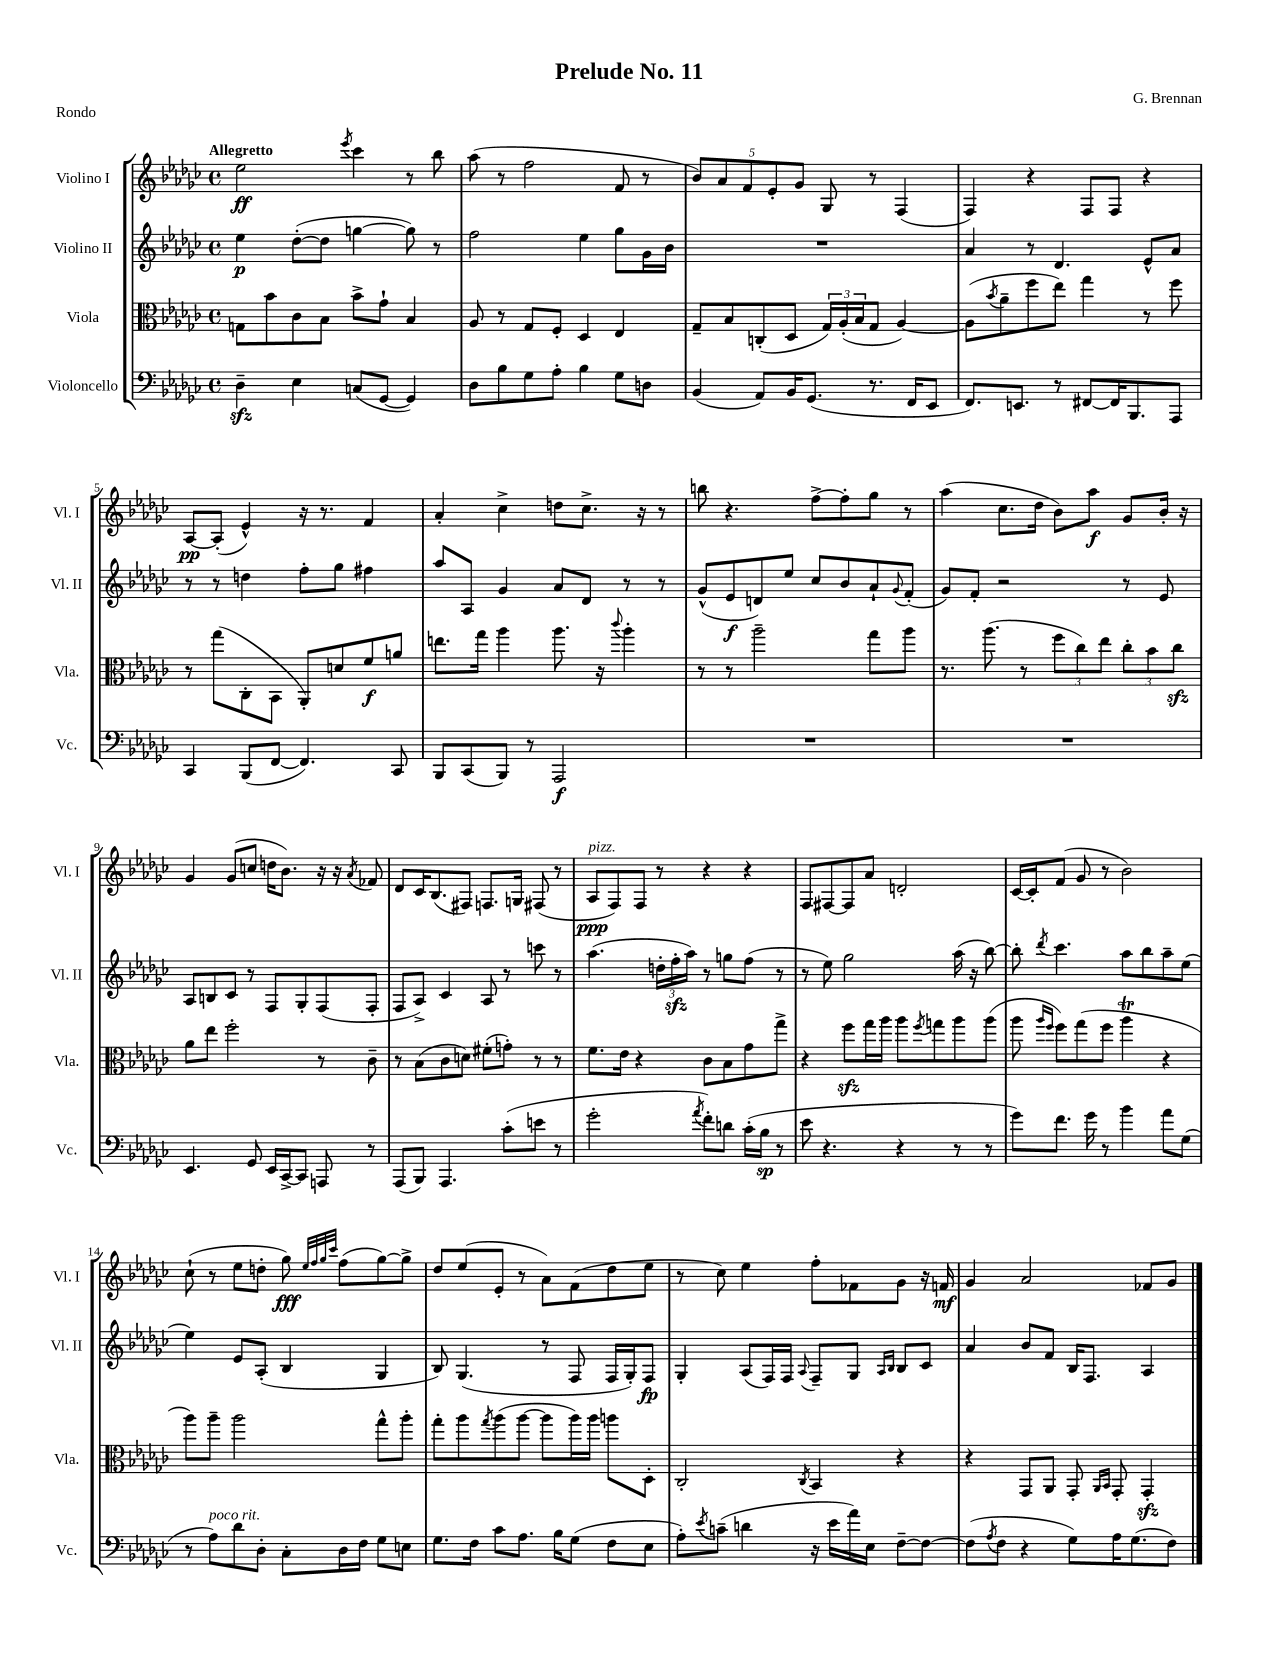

**kern	**dynam	**kern	**dynam	**kern	**dynam	**kern	**dynam
*part4	*part4	*part3	*part3	*part2	*part2	*part1	*part1
*staff4	*staff4	*staff3	*staff3	*staff2	*staff2	*staff1	*staff1
*I"Violoncello	*	*I"Viola	*	*I"Violino II	*	*I"Violino I	*
*I'Vc.	*	*I'Vla.	*	*I'Vl. II	*	*I'Vl. I	*
*clefF4	*	*clefC3	*	*clefG2	*	*clefG2	*
*k[b-e-a-d-g-c-]	*	*k[b-e-a-d-g-c-]	*	*k[b-e-a-d-g-c-]	*	*k[b-e-a-d-g-c-]	*
*M4/4	*	*M4/4	*	*M4/4	*	*M4/4	*
*met(c)	*	*met(c)	*	*met(c)	*	*met(c)	*
=1	=1	=1	=1	=1	=1	=1	=1
!	!	!	!	!	!	!LO:TX:a:B:t=Allegretto	!
4D-zz~\	.	8Gn\L	.	4ee-\	p	2ee-\	ff
.	.	8b-\	.	.	.	.	.
4E-\	.	8c-\	.	([8dd-'\L	.	.	.
.	.	8B-\J	.	8dd-\J]	.	.	.
.	.	.	.	.	.	8qeee-/	.
(8Cn/L	.	8b-^\L	.	[4ggn\	.	4ccc-\	.
[8GG-/J	.	8g-`\J	.	.	.	.	.
4GG-/])	.	4B-/	.	8gg\])	.	8r	.
.	.	.	.	8r	.	8bb-\	.
=2	=2	=2	=2	=2	=2	=2	=2
8D-\L	.	8A-/	.	2ff\	.	(8aa-\	.
8B-\	.	8r	.	.	.	8r	.
8G-\	.	8G-/L	.	.	.	2ff\	.
8A-'\J	.	8F'/J	.	.	.	.	.
4B-\	.	4D-/	.	4ee-\	.	.	.
8G-\L	.	4E-/	.	8gg-\L	.	8f/	.
8Dn\J	.	.	.	16g-\L	.	8r	.
.	.	.	.	16b-\JJ	.	.	.
=3	=3	=3	=3	=3	=3	=3	=3
(4BB-/	.	8G-~/L	.	1r	.	10b-/L)	.
.	.	.	.	.	.	10a-/	.
.	.	8B-/	.	.	.	.	.
.	.	.	.	.	.	10f/	.
8AA-/L)	.	(8Cn'/	.	.	.	.	.
.	.	.	.	.	.	10e-'/	.
16BB-/K	.	8D-/J	.	.	.	.	.
.	.	.	.	.	.	10g-/J	.
(8.GG-/J	.	.	.	.	.	.	.
.	.	24G-/LL)	.	.	.	8G-/	.
.	.	(24A-'/	.	.	.	.	.
.	.	24B-/J	.	.	.	.	.
8.r	.	8G-/J	.	.	.	8r	.
.	.	[4A-/)	.	.	.	(4F/	.
16FF/KL	.	.	.	.	.	.	.
8EE-/J	.	.	.	.	.	.	.
=4	=4	=4	=4	=4	=4	=4	=4
8.FF/L)	.	(8A-\L]	.	4a-/	.	4F/)	.
.	.	8qb-/	.	.	.	.	.
.	.	8a-~\	.	.	.	.	.
8.EEn/J	.	.	.	.	.	.	.
.	.	8ff\	.	8r	.	4r	.
8r	.	8ee-\J)	.	4.d-/	.	.	.
[8FF#X/L	.	4gg-\	.	.	.	8F/L	.
16FF#/K]	.	.	.	.	.	8F/J	.
8.BBB-/	.	.	.	.	.	.	.
.	.	8r	.	8e-^^/L	.	4r	.
8AAA-/J	.	8ff\	.	8a-/J	.	.	.
!!LO:LB:g=z
=5	=5	=5	=5	=5	=5	=5	=5
4CC-/	.	8r	.	8r	.	[8A-/L	pp
.	.	(8gg-\L	.	8r	.	(8A-'/J]	.
(8BBB-/L	.	8C-'\	.	4ddn\	.	4e-^^/)	.
[8FF/J	.	8BB-\J	.	.	.	.	.
4.FF/])	.	8AA-'/L)	.	8ff'\L	.	16r	.
.	.	.	.	.	.	8.r	.
.	.	8dn/	.	8gg-\J	.	.	.
.	.	8f/	f	4ff#X\	.	4f/	.
8CC-/	.	8an/J	.	.	.	.	.
=6	=6	=6	=6	=6	=6	=6	=6
8BBB-/L	.	8.een\L	.	8aa-/L	.	4a-'/	.
(8CC-/	.	.	.	8A-/J	.	.	.
.	.	16gg-\Jk	.	.	.	.	.
8BBB-/J)	.	4aa-\	.	4g-/	.	4cc-^\	.
8r	.	.	.	.	.	.	.
2AAA-/	f	8.aa-\	.	8a-/L	.	8ddn\L	.
.	.	.	.	8d-/J	.	8.cc-^\J	.
.	.	16r	.	.	.	.	.
.	.	8qqccc-/	.	.	.	.	.
.	.	4aa-'\	.	8r	.	.	.
.	.	.	.	.	.	16r	.
.	.	.	.	8r	.	8r	.
=7	=7	=7	=7	=7	=7	=7	=7
1r	.	8r	.	(8g-^^/L	.	8bbn\	.
.	.	8r	.	8e-/	f	4.r	.
.	.	2aa-~\	.	8dn/)	.	.	.
.	.	.	.	8ee-/J	.	.	.
.	.	.	.	8cc-/L	.	[8ff^\L	.
.	.	.	.	8b-/	.	8ff'\]	.
.	.	8gg-\L	.	8a-`/	.	8gg-\J	.
.	.	.	.	8qqg-/	.	.	.
.	.	8aa-\J	.	(8f'/J	.	8r	.
=8	=8	=8	=8	=8	=8	=8	=8
1r	.	8.r	.	8g-/L)	.	(4aa-\	.
.	.	.	.	8f'/J	.	.	.
.	.	(8.aa-\	.	.	.	.	.
.	.	.	.	2r	.	8.cc-\L	.
.	.	8r	.	.	.	.	.
.	.	.	.	.	.	16dd-\Jk	.
.	.	12ff\L	.	.	.	8b-\L)	.
.	.	12cc-\)	.	.	.	.	.
.	.	.	.	.	.	8aa-\J	f
.	.	12ee-\J	.	.	.	.	.
.	.	12cc-'\L	.	8r	.	8g-/L	.
.	.	12b-\	.	.	.	.	.
.	.	.	.	8e-/	.	16b-'/Jk	.
.	.	12cc-zz\J	.	.	.	.	.
.	.	.	.	.	.	16r	.
!!LO:LB:g=z
=9	=9	=9	=9	=9	=9	=9	=9
4.EE-/	.	8a-\L	.	8A-/L	.	4g-/	.
.	.	8ee-\J	.	8Bn/	.	.	.
.	.	2ff'\	.	8c-/J	.	(8g-/L	.
8GG-/	.	.	.	8r	.	8ccn/J	.
16EE-/LL	.	.	.	8F/L	.	16ddn\KL	.
[16CC-^/J	.	.	.	.	.	8.b-\J)	.
8CC-/J]	.	.	.	8G-'/	.	.	.
8AAAn/	.	8r	.	(8F/	.	16r	.
.	.	.	.	.	.	16r	.
.	.	.	.	.	.	8qa-/	.
8r	.	8c-~\	.	8F'/J	.	8f-X/	.
=10	=10	=10	=10	=10	=10	=10	=10
(8AAA-/L	.	8r	.	8F/L	.	8d-/L	.
8BBB-/J)	.	(8B-\L	.	8A-^/J)	.	16c-/K	.
.	.	.	.	.	.	(8.B-/	.
4.AAA-/	.	8c-\	.	4c-/	.	.	.
.	.	8dn\J)	.	.	.	8F#X/J)	.
.	.	(8f#X'\L	.	8A-/	.	8.Fn/L	.
(8c-'\L	.	8gn'\J)	.	8r	.	.	.
.	.	.	.	.	.	16Gn/Jk	.
8en\J	.	8r	.	8cccn\	.	(8F#X/	.
8r	.	8r	.	8r	.	8r	.
=11	=11	=11	=11	=11	=11	=11	=11
!	!	!	!	!	!	!LO:TX:a:i:t=pizz.	!
2g-'\	.	8.f\L	.	(4.aa-\	.	8A-/L	ppp
.	.	.	.	.	.	8F/)	.
.	.	16e-\Jk	.	.	.	.	.
.	.	4r	.	.	.	8F/J	.
.	.	.	.	24ddn'\LL	.	8r	.
.	.	.	.	24ffzz'\	.	.	.
.	.	.	.	24aa-\JJ)	.	.	.
8qa-/	.	.	.	.	.	.	.
8f'\L)	.	8c-\L	.	8r	.	4r	.
8dn\J	.	8B-\	.	8ggn\L	.	.	.
(16c-'\LL	.	8g-\	.	(8ff\J	.	4r	.
16B-\JJ	sp	.	.	.	.	.	.
8r	.	8gg-^\J	.	8r	.	.	.
=12	=12	=12	=12	=12	=12	=12	=12
8e-\	.	4r	.	8r	.	8F/L	.
4.r	.	.	.	8ee-\)	.	[8F#X/	.
.	.	8ffzz\L	.	2gg-\	.	8F#/]	.
.	.	16gg-\L	.	.	.	8a-/J	.
.	.	16aa-\JJ	.	.	.	.	.
4r	.	8aa-\L	.	.	.	2dn'/	.
.	.	8qff/	.	.	.	.	.
.	.	8ggn\	.	.	.	.	.
8r	.	8aa-\	.	(16aa-\	.	.	.
.	.	.	.	16r	.	.	.
8r	.	(8aa-\J	.	[8bb-\)	.	.	.
=13	=13	=13	=13	=13	=13	=13	=13
8g-\L)	.	8aa-\	.	8bb-'\]	.	[16c-/LL	.
.	.	.	.	.	.	16c-'/J]	.
.	.	16qqaa-/LL	.	.	.	.	.
.	.	16qqff/JJ	.	8qddd-/	.	.	.
8.f\J	.	8ff\L)	.	4.ccc-\	.	(8f/J	.
.	.	(8gg-\	.	.	.	8g-/	.
16g-\	.	.	.	.	.	.	.
8r	.	8ff\J	.	.	.	8r	.
4b-\	.	4aa-T\	.	8aa-\L	.	2b-\)	.
.	.	.	.	8bb-\	.	.	.
8a-\L	.	4r	.	8aa-~\	.	.	.
(8G-\J	.	.	.	(8ee-\J	.	.	.
!!LO:LB:g=z
=14	=14	=14	=14	=14	=14	=14	=14
8r	.	8aa-\L)	.	4ee-\)	.	(8cc-`\	.
!LO:TX:a:i:t=poco rit.	!	!	!	!	!	!	!
8A-\L)	.	8aa-~\J	.	.	.	8r	.
8d-\	.	2aa-\	.	8e-/L	.	8ee-\L	.
8D-'\J	.	.	.	(8A-'/J	.	8ddn'\J	.
8C-'\L	.	.	.	4B-/	.	8gg-\)	fff
.	.	.	.	.	.	32qqee-/LLL	.
.	.	.	.	.	.	32qqff/	.
.	.	.	.	.	.	32qqgg-/	.
.	.	.	.	.	.	32qqccc-/JJJ	.
16D-\L	.	.	.	.	.	(8ff\L	.
16F\JJ	.	.	.	.	.	.	.
8G-\L	.	8gg-^^\L	.	4G-/	.	[8gg-\)	.
8En\J	.	8aa-'\J	.	.	.	8gg-^\J]	.
=15	=15	=15	=15	=15	=15	=15	=15
8.G-\L	.	8gg-'\L	.	8B-/)	.	8dd-/L	.
.	.	8aa-\	.	(4.G-/	.	(8ee-/	.
16F\Jk	.	.	.	.	.	.	.
.	.	8qgg-/	.	.	.	.	.
8c-\L	.	(8aa-\	.	.	.	8e-'/J	.
8.A-\J	.	[8aa-\J	.	.	.	8r	.
.	.	8aa-\L]	.	8r	.	8a-\L)	.
16B-\KL	.	.	.	.	.	.	.
(8G-\J	.	16aa-\L)	.	8F/	.	(8f\	.
.	.	16aa-\JJ	.	.	.	.	.
8F\L	.	8aan\L	.	16F/LL	.	8dd-\	.
.	.	.	.	16G-'/J)	.	.	.
8E-\J	.	8D-'\J	.	8F/J	fp	8ee-\J	.
=16	=16	=16	=16	=16	=16	=16	=16
8A-'\L)	.	2C-'/	.	4G-'/	.	8r	.
8qe-/	.	.	.	.	.	.	.
(8cn~\J	.	.	.	.	.	8cc-\)	.
4dn\	.	.	.	(8A-/L	.	4ee-\	.
.	.	.	.	16F/L)	.	.	.
.	.	.	.	16F/JJ	.	.	.
.	.	8qC-/	.	8qqA-/	.	.	.
16r	.	4BB-/	.	8F~/L	.	8ff'\L	.
16e-\LL	.	.	.	.	.	.	.
16a-\)	.	.	.	8G-/J	.	8f-X\	.
16E-\JJ	.	.	.	.	.	.	.
.	.	.	.	16qqA-/LL	.	.	.
.	.	.	.	16qqB-/JJ	.	.	.
[8F~\L	.	4r	.	8B-/L	.	8g-\J	.
8F\J_	.	.	.	8c-/J	.	16r	.
.	.	.	.	.	.	16fn/	mf
=17	=17	=17	=17	=17	=17	=17	=17
(8F\L]	.	4r	.	4a-/	.	4g-/	.
8qA-/	.	.	.	.	.	.	.
8F\J	.	.	.	.	.	.	.
4r	.	8GG-/L	.	8b-/L	.	2a-/	.
.	.	8AA-/J	.	8f/J	.	.	.
8G-\L)	.	8GG-'/	.	16B-/KL	.	.	.
.	.	.	.	8.F/J	.	.	.
.	.	16qqAA-/LL	.	.	.	.	.
.	.	16qqBB-/JJ	.	.	.	.	.
16A-\K	.	8GG-'/	.	.	.	.	.
(8.G-\	.	.	.	.	.	.	.
.	.	4GG-zz'/	.	4A-/	.	8f-X/L	.
8F\J)	.	.	.	.	.	8g-/J	.
==	==	==	==	==	==	==	==
*-	*-	*-	*-	*-	*-	*-	*-
